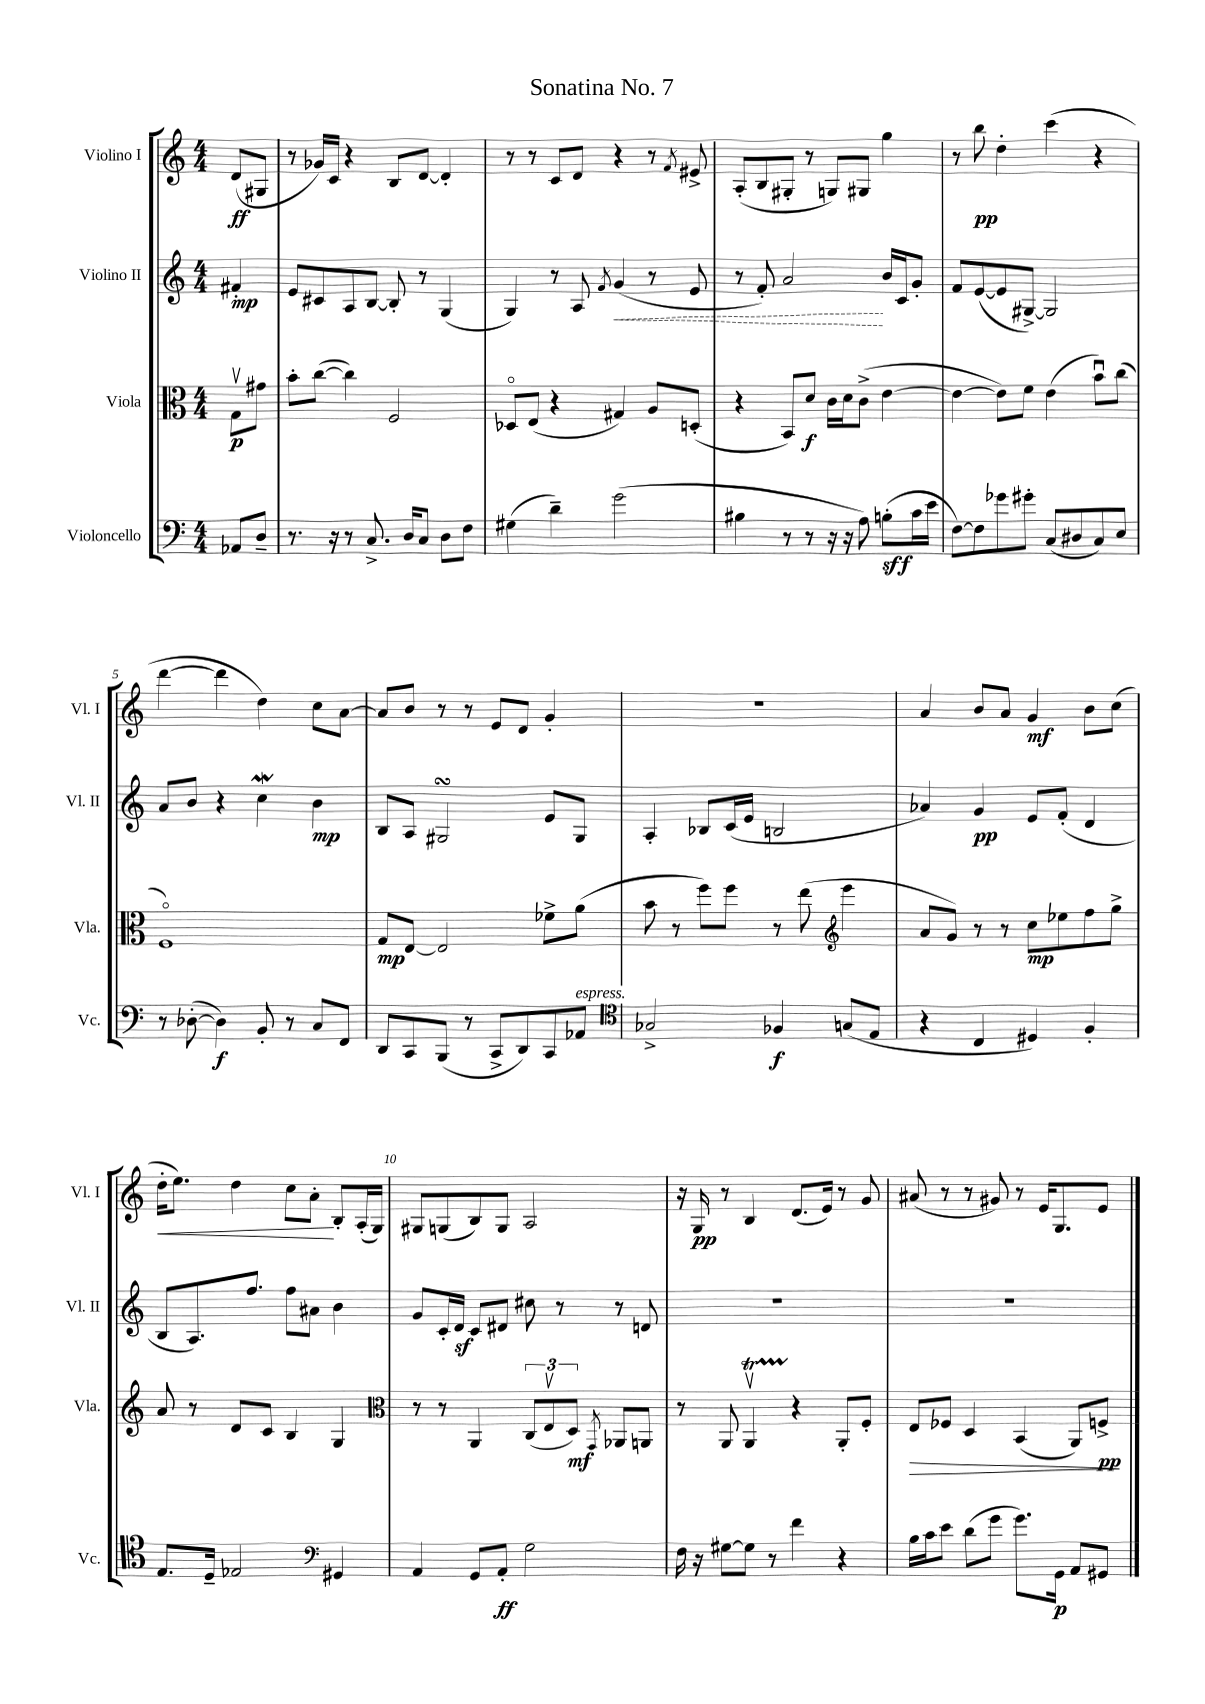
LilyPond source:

\header { title = "Sonatina No. 7" }
<<
\new StaffGroup <<
\new Staff = "s0" \with { instrumentName = "Violino I" shortInstrumentName = "Vl. I" } {
    \clef treble \key c \major \numericTimeSignature \time 4/4 \partial 4
    d'8\ff( gis8 |
    r8 ges'16) c'16 r4 b8 d'8~ d'4-. |
    r8 r8 c'8 d'8 r4 r8 \acciaccatura { f'8 } eis'8-> |
    a8-.( b8 gis8-. r8 g8) gis8 g''4 |
    r8 b''8\pp d''4-. c'''4( r4 |
    d'''4~ d'''4 d''4) c''8 a'8~ |
    a'8 b'8 r8 r8 e'8 d'8 g'4-. |
    R1 |
    a'4 b'8 a'8 g'4\mf b'8 c''8( |
    d''16-.\< e''8.) d''4 c''8 a'8-.\! b8-. a16-.( g16) |
    gis8 g8( b8) g8 a2 |
    r16 g16\pp r8 b4 d'8.( e'16) r8 g'8 |
    ais'8( r8 r8 gis'8) r8 e'16 g8. e'8 \bar "|." |
}
\new Staff = "s1" \with { instrumentName = "Violino II" shortInstrumentName = "Vl. II" } {
    \clef treble \key c \major \numericTimeSignature \time 4/4 \partial 4
    fis'4-.\mp |
    e'8 cis'8 a8 b8~ b8-. r8 g4( |
    g4) r8 a8 \acciaccatura { f'8 } \once \override Hairpin.style = #'dashed-line g'4\<( r8 e'8 |
    r8 f'8-.) a'2\! b'16 c'16 g'8-. |
    f'8 e'8~( e'8 gis8~->) gis2 |
    a'8 b'8 r4 c''4\mordent b'4\mp |
    b8 a8 gis2\turn e'8 gis8 |
    a4-. bes8 c'16( e'16 b2 |
    aes'4) g'4\pp e'8 f'8-.( d'4 |
    b8 a8.) f''8. f''8 ais'8 b'4 |
    g'8 c'16-. d'16\sf c'8 dis'8 cis''8 r8 r8 d'8 |
    R1 |
    R1 \bar "|." |
}
\new Staff = "s2" \with { instrumentName = "Viola" shortInstrumentName = "Vla." } {
    \clef alto \key c \major \numericTimeSignature \time 4/4 \partial 4
    g8\upbow\p gis'8 |
    b'8-. c''8~( c''4) f2 |
    des8\flageolet e8( r4 gis4) a8 d8-.( |
    r4 b,8) d'8\f c'16 d'16 c'8->( e'4~ |
    e'4~ e'8) f'8 e'4( b'8\downbow) c''8( |
    f1\flageolet) |
    g8\mp e8~ e2 fes'8-> a'8( |
    b'8 r8 f''8) f''8 r8 e''8( \clef treble e'''4 |
    a'8 g'8) r8 r8 c''8\mp ees''8 f''8 g''8-> |
    a'8 r8 d'8 c'8 b4 g4 |
    \clef alto r8 r8 a,4 \tuplet 3/2 { c8( e8\upbow d8\mf) } \acciaccatura { g,8 } aes,8 a,8 |
    r8 a,8 a,4\upbow\startTrillSpan r4\stopTrillSpan a,8-. f8-. |
    e8\> fes8 d4 b,4( a,8) f8->\pp\! \bar "|." |
}
\new Staff = "s3" \with { instrumentName = "Violoncello" shortInstrumentName = "Vc." } {
    \clef bass \key c \major \numericTimeSignature \time 4/4 \partial 4
    aes,8 d8-- |
    r8. r16 r8 c8.-> d16 c8 d8 f8 |
    gis4( d'4--) g'2( |
    bis4 r8 r8 r16 r16 a8) b8-.\sff( c'16 e'16 |
    f8~) f8 ges'8 gis'8-. c8( dis8 c8) e8 |
    r8 des8~-.( des4\f) b,8-. r8 c8 f,8 |
    d,8 c,8 b,,8( r8 c,8-> d,8) c,8 aes,8^\markup { \italic "espress." } |
    \clef tenor ges2-> fes4\f g8( e8 |
    r4 c4 dis4) f4-. |
    e8. d16-- ees2 \clef bass gis,4 |
    a,4 g,8 a,8-.\ff g2 |
    f16 r16 gis8~ gis8 r8 f'4 r4 |
    b16 c'16 e'8 d'8( g'8 g'8.) g,16\p a,8 gis,8 \bar "|." |
}
>>
>>
\layout { \context { \Score \override BarNumber.break-visibility = ##(#f #t #t) barNumberVisibility = #(every-nth-bar-number-visible 5) } }
